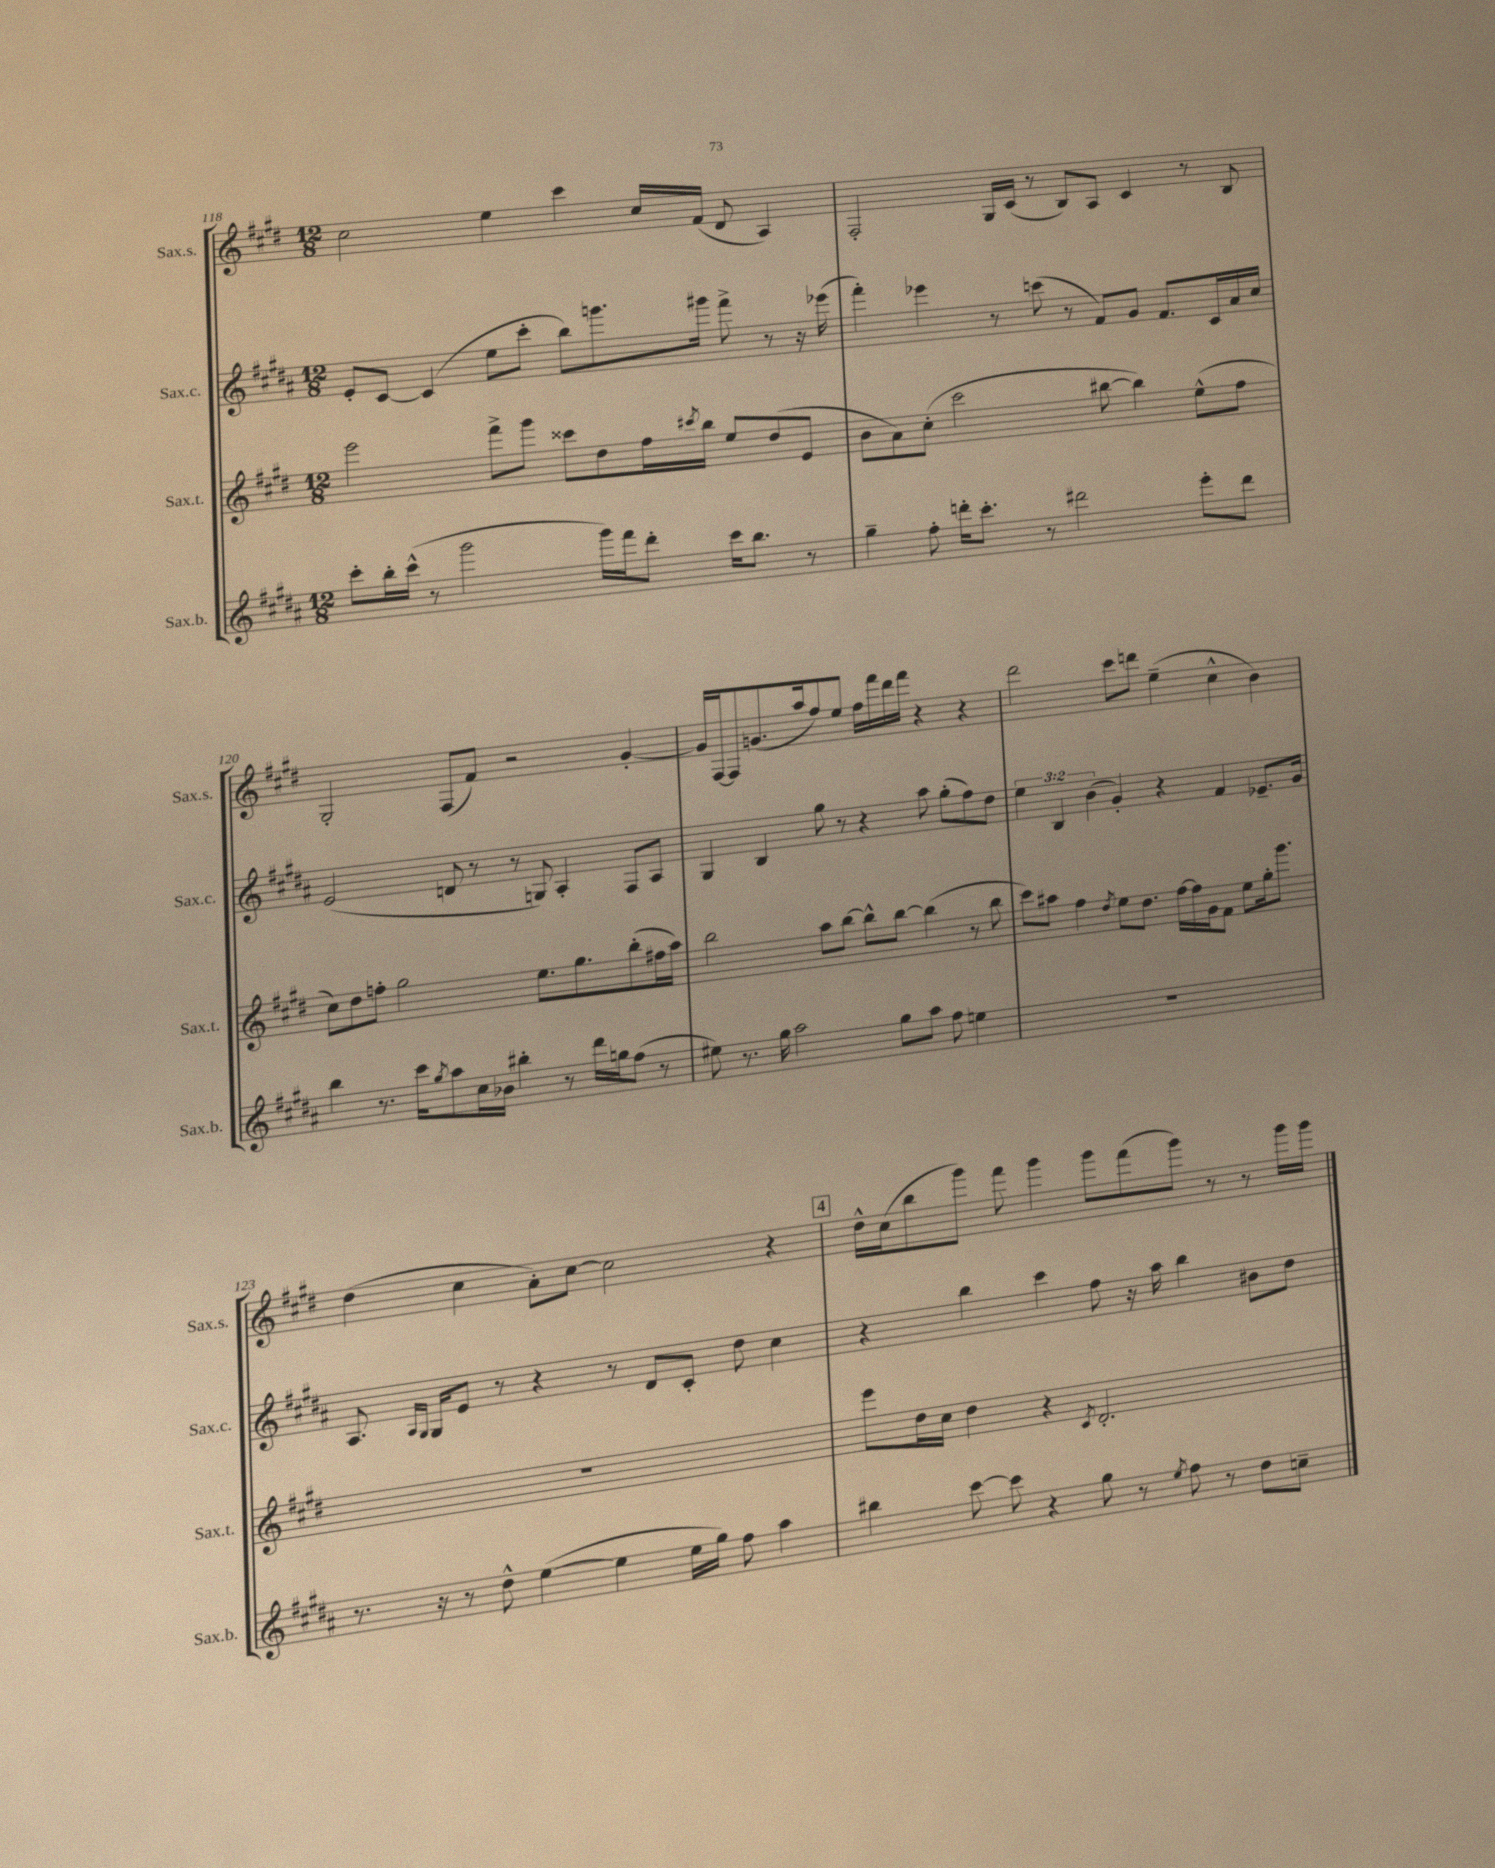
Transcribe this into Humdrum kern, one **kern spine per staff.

**kern	**kern	**kern	**kern
*part4	*part3	*part2	*part1
*staff4	*staff3	*staff2	*staff1
*I"Sax.b.	*I"Sax.t.	*I"Sax.c.	*I"Sax.s.
*I'Sax.b.	*I'Sax.t.	*I'Sax.c.	*I'Sax.s.
*clefG2	*clefG2	*clefG2	*clefG2
*k[f#c#g#d#a#]	*k[f#c#g#d#]	*k[f#c#g#d#a#]	*k[f#c#g#d#]
*M12/8	*M12/8	*M12/8	*M12/8
=118	=118	=118	=118
8ccc#'\L	2eee\	8e'/L	2cc#\
16bb'\L	.	[8c#/J	.
(16ccc#^^\JJ	.	.	.
8r	.	(4c#/]	.
2ggg#\	.	.	.
.	8fff#^\L	8ee\L	4ee\
.	8ggg#\J	8ccc#'\J	.
.	8ccc##X\L	8bb\L)	4ccc#\
16ggg#\LL)	8dd#\	8.gggn\	.
16fff#\J	.	.	.
8ddd#'\J	16ff#\L	.	16cc#/LL
.	8qccc#X/	.	.
.	16bb\JJ	16ggg#X\Jk	(16f#/JJ
16ccc#\KL	8ee/L	8fff#^\	8d#/
8.bb\J	.	.	.
.	(8dd#/	8r	4A/)
8r	8e/J	16r	.
.	.	(16eee-X\	.
=119	=119	=119	=119
4gg#~\	8b\L	4fff#'\)	2F#'/
.	8a\)	.	.
8ff#'\	(8cc#'\J	4eee-X\	.
16dddn'\KL	2ccc#\	.	.
8.ccc#'\J	.	.	.
.	.	8r	16G#/LL
.	.	.	(16c#/JJ
8r	.	(8cccn\	8r
2ddd#X\	.	8r	8B/L)
.	[8bb#X\	8f#/L)	8A/J
.	4bb#\])	8g#/J	4c#/
.	.	8.f#/L	.
8eee'\L	(8ee^^\L	.	8r
.	.	16c#/L	.
8ddd#\J	8ff#\J	16a#/	8B/
.	.	16cc#/JJ	.
!!LO:LB:g=z
=120	=120	=120	=120
4bb\	8cc#\L)	(2e/	2G#'/
.	8dd#\	.	.
8.r	8ffn'\J	.	.
.	2gg#\	.	.
16ccc#\KL	.	.	.
8qgg#/	.	.	.
8aa#\	.	8dn/	(8F#/L
16cc#\L	.	8r	8f#/J)
16b-X\JJ	.	.	.
4bb#X'\	.	8r	2r
.	8.ee\L	8Gn/)	.
8r	.	4A#'/	.
.	8.gg#\	.	.
16ddd#\LL	.	.	.
16ggn\J	.	.	.
(8ff#\J	(8bb'\	8F#/L	[4g#'/
8r	16ff#X\L	8A#/J	.
.	16aa\JJ)	.	.
=121	=121	=121	=121
8ee#X\)	2bb\	4G#/	16g#/LL]
.	.	.	[16F#/J
8.r	.	.	8F#/]
.	.	4B/	(8.gn/
16gg#\	.	.	.
2aa#\	.	.	.
.	.	.	16aa/k
.	8aa\L	8gg#\	8ff#/)
.	[8bb\J	8r	8ee/J
.	8bb^^\L]	4r	16ff#\LL
.	.	.	16fff#\
8gg#\L	[8bb\J	.	16ddd#\
.	.	.	16fff#\JJ
8aa#\J	(4bb\]	8aa#\	4r
8ff#\	.	(8gg#'\L	.
4een\	8r	8ff#\)	4r
.	8bb\	8dd#\J	.
=122	=122	=122	=122
1.r	8ccc#\L)	6ee\	2ddd#\
.	8aa#X\J	.	.
.	.	6B/	.
.	4ff#\	.	.
.	.	(6b\	.
.	8qdd#/	.	.
.	8ee\L	4g#'/)	8ccc#\L
.	8.dd#\J	.	8dddn\J
.	.	4r	(4ee~\
.	[16ff#\LL	.	.
.	16ff#\]	.	.
.	16g#\J	.	.
.	8f#\J	4f#/	4cc#^^\
.	8ee\L	.	.
.	16gg#'\k	8.e-X~/L	4b\)
.	8.ggg#\J	.	.
.	.	16g#/Jk	.
!!LO:LB:g=z
=123	=123	=123	=123
8.r	1.r	8.A#/	(4dd#\
.	.	16qqA#/LL	.
.	.	16qqG#/JJ	.
16r	.	16G#/KL	.
8r	.	8e/J	4cc#\
8dd#^^\	.	8r	.
([4ee\	.	4r	8a'\L)
.	.	.	[8cc#\J
4ee\]	.	8r	2cc#\]
.	.	8d#/L	.
16ee\LL	.	8c#'/J	.
16gg#\JJ)	.	.	.
8ff#\	.	8dd#\	.
4aa#\	.	4cc#\	4r
!!LO:REH:place=s1:t=4
=124	=124	=124	=124
4bb#X\	8eee\L	4r	16dd#^^\LL
.	.	.	(16cc#\J
.	16dd#\L	.	8bb\
.	16cc#\JJ	.	.
[8ccc#\	4dd#\	4bb\	8ggg#\J)
8ccc#\]	.	.	8fff#\
4r	4r	4ccc#\	4ggg#\
.	8qc#/	.	.
8gg#\	2.d#'/	8ff#\	8ggg#\L
8r	.	16r	(8fff#\
.	.	16aa#\	.
8qee/	.	.	.
8ff#\	.	4bb\	8ggg#\J)
8r	.	.	8r
8dd#\L	.	8b#X\L	8r
8ccn~\J	.	8dd#\J	16ggg#\LL
.	.	.	16ggg#\JJ
==	==	==	==
*-	*-	*-	*-
